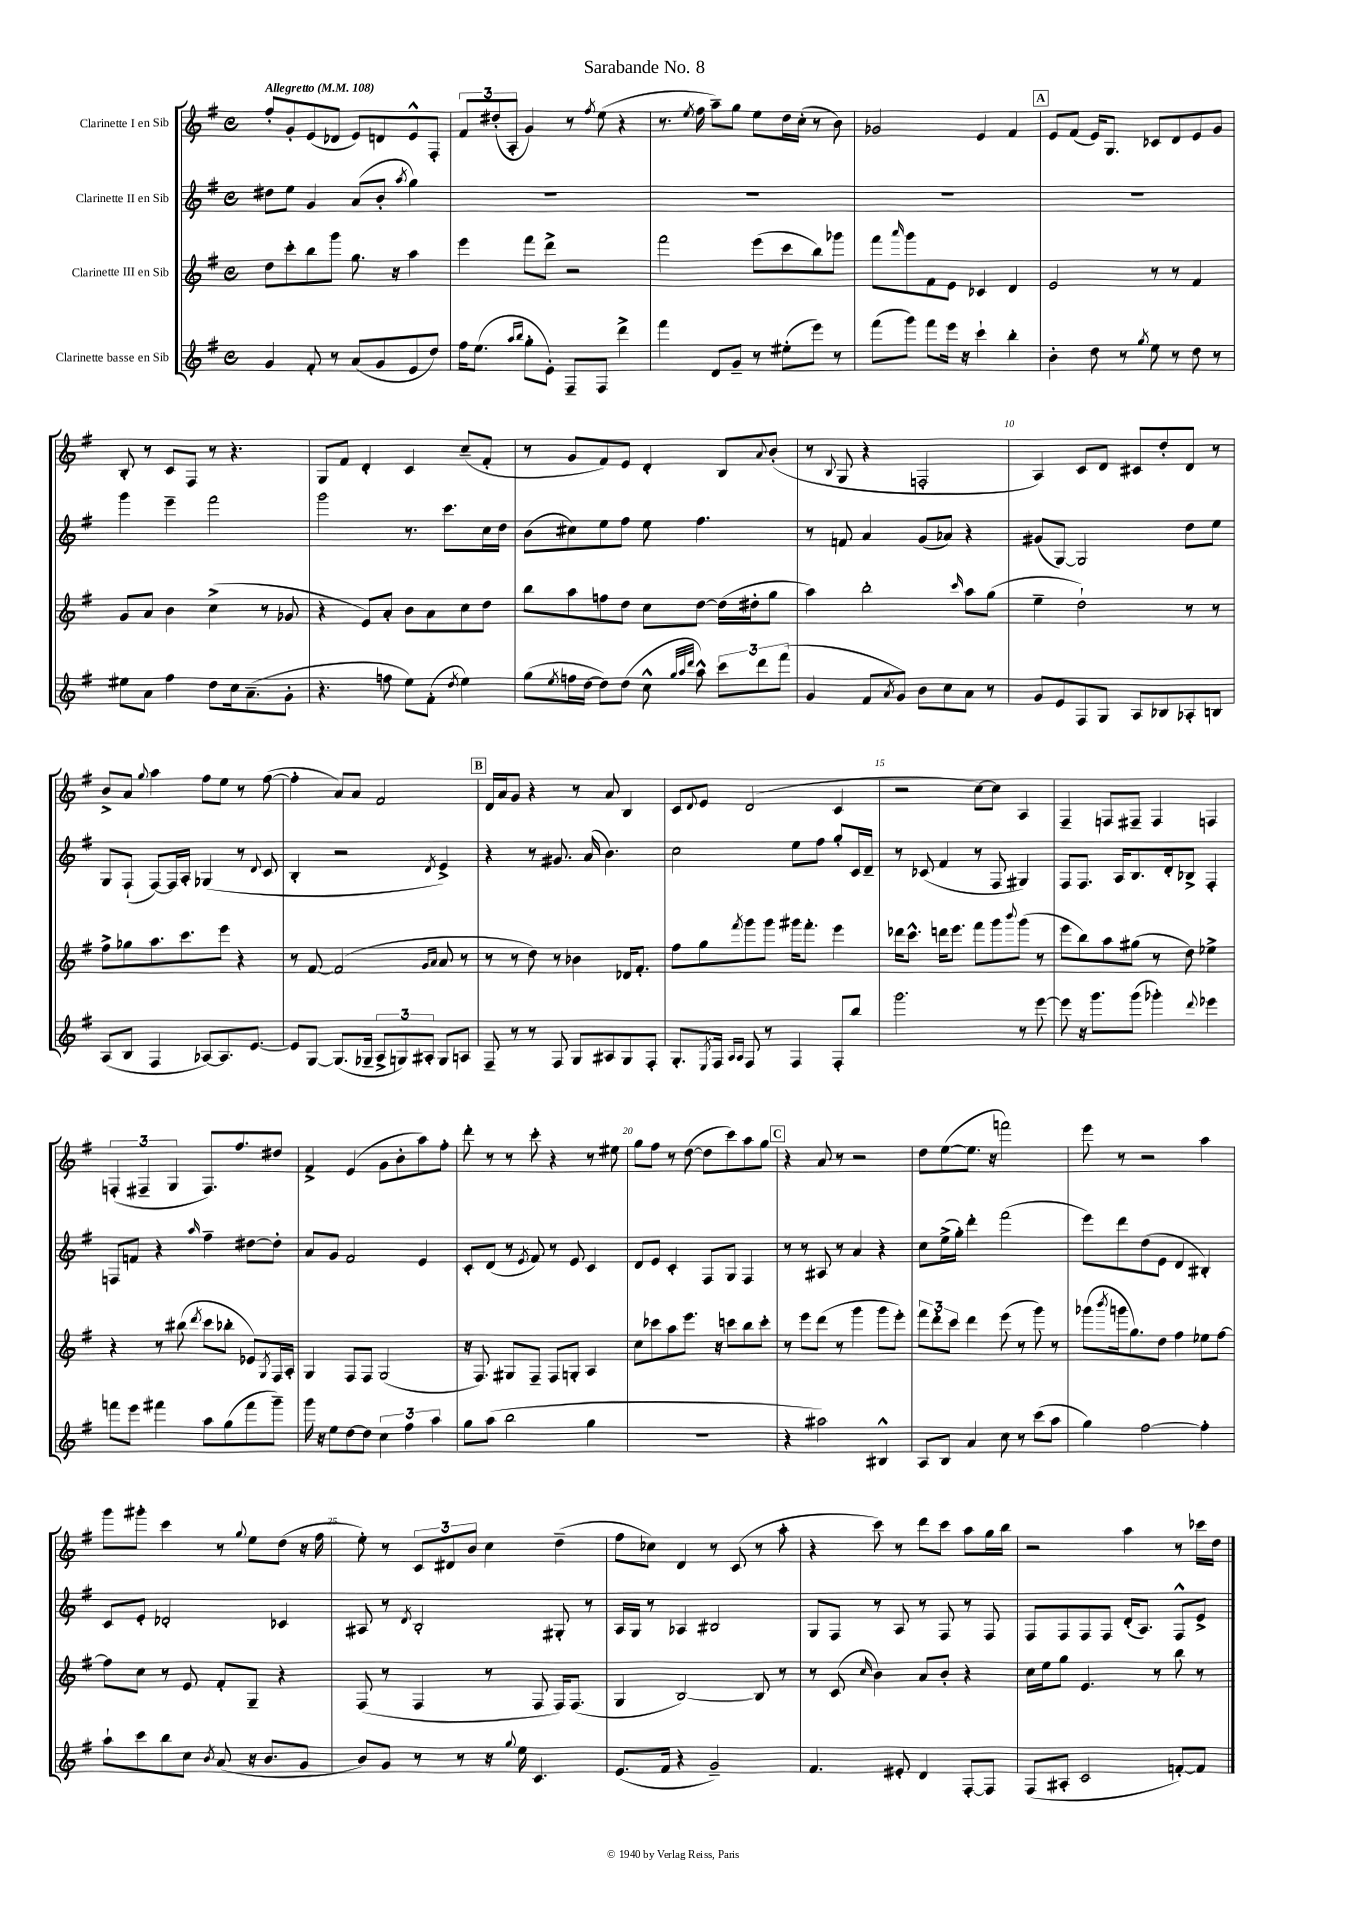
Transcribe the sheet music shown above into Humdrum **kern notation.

**kern	**kern	**kern	**kern
*staff4	*staff3	*staff2	*staff1
*clefG2	*clefG2	*clefG2	*clefG2
*k[f#]	*k[f#]	*k[f#]	*k[f#]
*M4/4	*M4/4	*M4/4	*M4/4
*met(c)	*met(c)	*met(c)	*met(c)
*MM108	*MM108	*MM108	*MM108
4g	8dd	8dd#	8ff#'
.	8ccc'	8ee	8g'
8f#'	8bb	4g	(8e
8r	8ggg	.	8d-
(8a	8.gg	(8a	8e)
8g	.	8b'	8d
.	16r	.	.
.	.	8qaa	.
8e	4aa	4gg)	8e^^
8dd)	.	.	8F#'
=	=	=	=
16ff#	4eee	1r	12f#
(8.ee	.	.	.
.	.	.	(12dd#'
.	.	.	12A'
16qqaa	.	.	.
16qqbb	.	.	.
8gg'	8fff#	.	4g)
8e')	8ddd^	.	.
8F#~	2r	.	8r
.	.	.	8qff#
8F#	.	.	(8ee
4ddd^	.	.	4r
=	=	=	=
4fff#	2fff#	1r	8.r
.	.	.	8qee
.	.	.	16ff#
8d	.	.	8aa~)
8g~	.	.	8gg
8r	(8eee	.	8ee
(8ee#'	8ccc	.	16dd
.	.	.	(16cc'
8eee)	8bb)	.	8r
8r	8ggg-	.	8b)
=	=	=	=
(8fff#	8fff#	1r	2g-
.	16qqaaa	.	.
8ggg)	8ggg	.	.
8fff#	8f#	.	.
16eee	8e	.	.
16r	.	.	.
4ccc`	4c-	.	4e
4bb'	4d	.	4f#
=	=	=	=
4b'	2e	1r	8e
.	.	.	(8f#
8dd	.	.	16e)
.	.	.	8.G
8r	.	.	.
8qgg	.	.	.
8ee	8r	.	8c-
8r	8r	.	8d
8dd	4f#	.	8e
8r	.	.	8g
=	=	=	=
8ee#	8g	4ggg	8B'
8a	8a	.	8r
4ff#	4b	4eee~	8c
.	.	.	8F#
8dd	(4cc^	2fff#	8r
16cc	.	.	4.r
(8.a~	.	.	.
.	8r	.	.
8g'	8g-	.	.
=	=	=	=
4.r	4r	2ggg	8G
.	.	.	8f#
.	8e)	.	4d'
8ff	8a'	.	.
8ee)	8b	8.r	4c
(8f#'	8a	.	.
.	.	8.ccc	.
8qdd	.	.	.
4ee)	8cc	.	(8cc~
.	8dd	16cc	8f#'
.	.	16dd	.
=	=	=	=
(8gg	8bb	(8b	8r
8qee	.	.	.
16ff	8aa	8cc#)	8g
[16dd	.	.	.
8dd])	8ff	8ee	8f#)
(8dd	8dd	8ff#	8e
8cc^^	8cc	8ee	4d'
32qqgg	.	.	.
32qqaa	.	.	.
32qqddd	.	.	.
8aa^^)	[8dd	4.ff#	.
12ccc	(16dd]	.	8B
.	16dd#'	.	.
12ddd	.	.	.
.	.	.	8qqa
.	8gg	.	(8b'
(12fff#	.	.	.
=	=	=	=
4g	4aa)	8r	8r
.	.	.	8qqB
.	.	8f	8G
8f#	2bb'	4a	4r
8qa	.	.	.
8g)	.	.	.
8b	.	(8g	2F'
8cc	.	8a-)	.
.	16qqccc	.	.
8a	8aa	4r	.
8r	(8gg	.	.
=	=	=	=
8g	4ee~	(8g#	4A)
8e	.	[8G)	.
8F#	2dd`)	2G]	8c
8G	.	.	8d
8A	.	.	8c#
8B-	.	.	8dd'
8A-'	8r	8dd	8d
8B	8r	8ee	8r
=	=	=	=
(8A	8ff#^	8G	8b^
8B	8gg-	(8F#`	8a
.	.	.	8qqgg
4F#	8.aa	[8F#)	4aa
.	.	16F#]	.
.	8.ccc	16A'	.
[8A-)	.	(4G-	8ff#
8.A-]	8eee	.	8ee
.	4r	8r	8r
[8.e	.	.	.
.	.	8qqd	.
.	.	8c	([8ff#
=	=	=	=
8e]	8r	4B'	4ff#']
[8G	[8f#	.	.
(8.G]	(2f#]	2r	8a)
.	.	.	8a
16G-~	.	.	.
12A^	.	.	2f#
12G)	.	.	.
12A#'	.	.	.
.	16qqg	.	.
.	16qqa	8qd	.
8G	8a	4e^)	.
8A	8r	.	.
=	=	=	=
8F#~	8r	4r	16d
.	.	.	16a
8r	8r	.	8g
8r	8dd)	8r	4r
8F#	8r	8.g#	.
8G	4b-	.	8r
.	.	(16a	.
8A#	.	4.b)	8a
8G	16d-	.	4B
.	8.f#'	.	.
8F#'	.	.	.
=	=	=	=
8.G'	8ff#	2cc	8c
.	.	.	8qqd
.	8gg	.	8e
8qE	.	.	.
16F#	.	.	.
16qqA	.	.	.
16qqA	8qfff#	.	.
8F#	8ggg	.	(2d
8r	8ggg	.	.
4F#	16ggg#	8ee	.
.	8.fff#'	.	.
.	.	8ff#	.
8F#'	4eee	8gg'	4c
8bb	.	16c	.
.	.	16d~	.
=	=	=	=
2.ggg	16ddd-	8r	2r
.	8.ccc^^	.	.
.	.	(8c-	.
.	16ddd	4f#	.
.	8.eee	.	.
.	8fff#	8r	[8cc)
.	8ggg	8F#	8cc]
.	8qqbbb	.	.
8r	(8ggg	4G#)	4A
[8eee	8r	.	.
=	=	=	=
8eee]	8eee	8F#	4F#~
16r	8bb)	8.F#	.
8.ggg	.	.	.
.	8aa	.	8F
.	.	16A	.
(8ggg	(8gg#	8.B	8F#~
4ggg-')	8r	.	4F#
.	.	16d'	.
.	8dd)	8B-^	.
8qqddd	.	.	.
4eee-	4ee-^	4F#'	4F
=	=	=	=
8fff	4r	8F	(6F'
8eee	.	8f	.
.	.	.	6F#~
4fff#	8r	4r	.
.	.	.	6G
.	(8bb#	.	.
.	8qddd	16qqaa	.
8aa	8ccc	4ff#~	8.F#)
(8gg	8bb-'	.	.
.	.	.	8.ff#
8fff#	8e-)	[8dd#	.
.	8qG	.	.
8ggg~)	16F#	8dd#']	8dd#
.	16A'	.	.
=	=	=	=
16ggg	4G	8a	4f#^
16r	.	.	.
8ee	.	8g	.
[8dd	8F#	2f#	(4e
8dd]	8F#	.	.
6cc	(2G	.	8g
.	.	.	8b'
6ff#	.	.	.
.	.	4e	8aa)
6aa	.	.	.
.	.	.	8ff#'
=	=	=	=
8gg	16r	8c'	8ddd'
.	8.F#)	.	.
(8aa	.	(8d	8r
2bb	8G#	8r	8r
.	.	8qe	.
.	8F#~	8f#)	8ccc'
.	8F#	8r	4r
.	8G'	8e	.
4gg	4A	4c	8r
.	.	.	8ee#
=	=	=	=
1r	8cc	8d	8gg
.	8ccc-	8e	8ff#
.	8aa	4c'	8r
.	8.eee	.	([8dd
.	.	8F#	8dd]
.	16r	.	.
.	8ccc	8G	8ccc)
.	8bb	4F#	8aa
.	8ccc'	.	8gg
=	=	=	=
4r	8r	8r	4r
.	8eee	8r	.
2aa#)	(8ddd	8A#	8a
.	8r	8r	8r
.	4ggg	4a	2r
4B#^^	8ggg	4r	.
.	8eee')	.	.
=	=	=	=
8A	12fff#	8cc	8dd
.	12ddd'	.	.
8B	.	(16ee^	([8ee
.	12ccc	.	.
.	.	16gg')	.
4a	4ddd	4ddd'	8.ee]
.	.	.	16r
8cc	(8eee	(2fff#	2fff)
8r	8r	.	.
(8ccc	8ggg)	.	.
8aa	8r	.	.
=	=	=	=
4gg)	(8ggg-	8eee)	8eee
.	8qbbb	.	.
.	16ggg	8ddd	8r
.	8.gg)	.	.
[2ff#	.	(8dd	2r
.	8dd	8e	.
.	4ff#	4d	.
4ff#']	8ee-	4B#')	4aa
.	[8ff#	.	.
=	=	=	=
8aa`	8ff#]	8c	8ggg
8ccc	8cc	8e'	8ggg#'
8bb	8r	2d-'	4ccc
8cc	8e	.	.
8qb	.	.	.
(8a	8f#'	.	8r
.	.	.	8qqgg
16r	8G~	.	8ee
8.b	.	.	.
.	4r	4c-	(8dd
8g	.	.	16r
.	.	.	16ff#
=	=	=	=
8b)	(8F#	8A#	8ee')
8g	8r	8r	8r
.	.	8qd	.
8r	4F#	2B'	12c
.	.	.	12d#
8r	.	.	.
.	.	.	12b
16r	8r	.	4cc
8qqgg	.	.	.
16ee	.	.	.
4.c	8F#	.	.
.	16F#)	8G#'	(4dd~
.	(8.F#	.	.
.	.	8r	.
=	=	=	=
(8.e	4G	16A	8ff#
.	.	16G	.
.	.	8r	8cc-)
16f#	.	.	.
4r	[2B)	4A-	4d
2g~)	.	2B#	8r
.	.	.	(8c
.	8B]	.	8r
.	8r	.	8aa'
=	=	=	=
4.f#	8r	8G	4r
.	(8c	8F#	.
.	16qqcc	.	.
.	4b)	8r	8ccc)
8e#'	.	8A	8r
4d	8a	8r	8ddd
.	8b'	8F#	8ccc
[8F#'	4r	8r	8aa
8F#]	.	8F#	16gg
.	.	.	16bb
=	=	=	=
(8F#	16cc	8F#	2r
.	16ee	.	.
8A#'	8gg	8F#	.
2c	4.e	8F#	.
.	.	8F#	.
.	.	(16d'	4aa
.	.	8.A)	.
.	8r	.	.
[8f')	8bb	8F#^^	8r
8f]	8r	8e^	16ccc-
.	.	.	16dd
==	==	==	==
*-	*-	*-	*-
